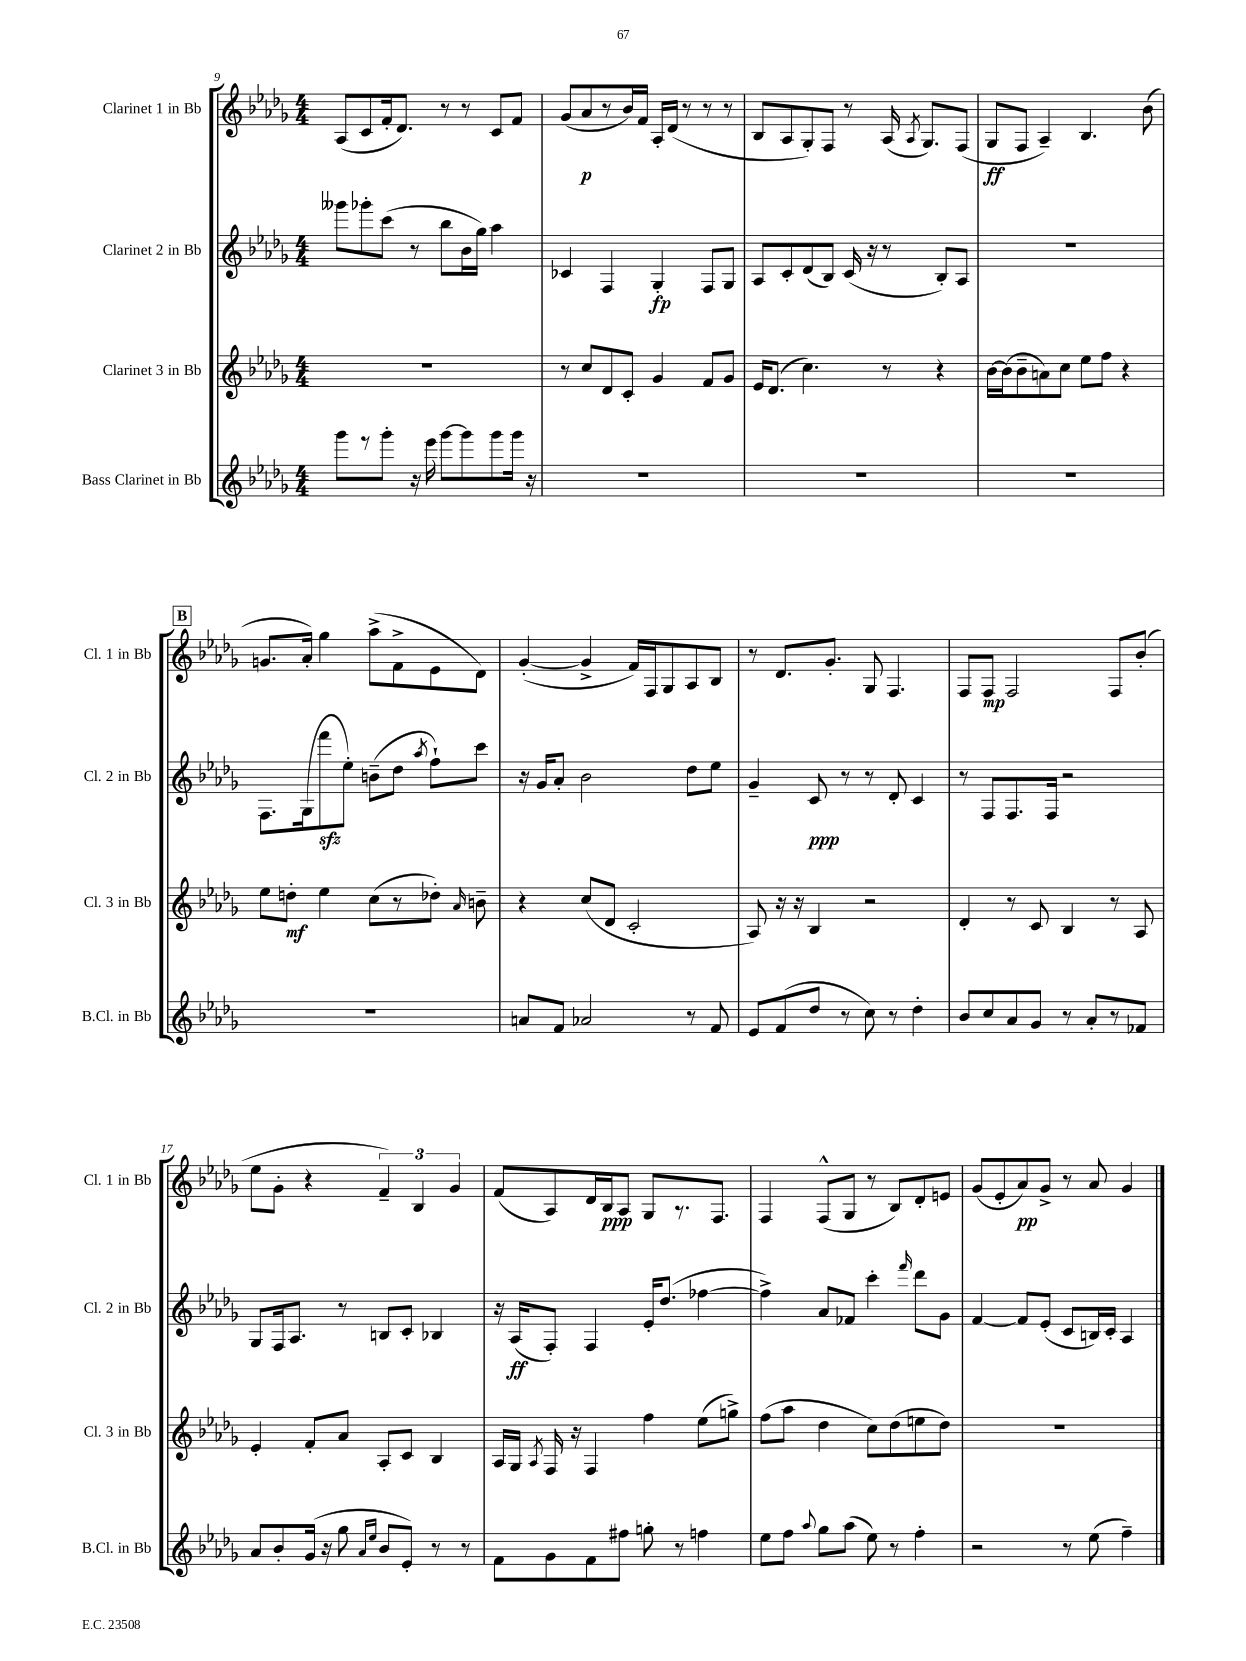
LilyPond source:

<<
\new StaffGroup <<
\new Staff = "s0" \with { instrumentName = "Clarinet 1 in Bb" shortInstrumentName = "Cl. 1 in Bb" } {
    \clef treble \key des \major \numericTimeSignature \time 4/4
    \autoBeamOff aes8[( c'8 f'16-. des'8.]) r8 r8 c'8[ f'8] |
    ges'8[( aes'8\p r8 bes'16) f'16] aes16[-. des'16]( r8 r8 r8 |
    bes8[ aes8 ges8-.) f8] r8 aes16( \acciaccatura { aes8 } ges8.[) f8]( |
    ges8[\ff f8] aes4--) bes4. bes'8( |
    \mark \markup { \box "B" } g'8.[ aes'16]-.) ges''4 aes''8[->( f'8-> ees'8 des'8]) |
    ges'4~-.( ges'4-> f'16[) f16 ges8 aes8 bes8] |
    r8 des'8.[ ges'8.]-. ges8 f4. |
    f8[ f8]\mp f2 f8[ bes'8]-.( |
    ees''8[ ges'8]-. r4 \tuplet 3/2 { f'4--) bes4 ges'4 } |
    f'8[( aes8) des'16 bes16\ppp aes8] ges8[ r8. f8.] |
    f4 f8[-^( ges8] r8 bes8[) des'8-. e'8] |
    ges'8[( ees'8-. aes'8\pp) ges'8]-> r8 aes'8 ges'4 \bar "|." |
}
\new Staff = "s1" \with { instrumentName = "Clarinet 2 in Bb" shortInstrumentName = "Cl. 2 in Bb" } {
    \clef treble \key des \major \numericTimeSignature \time 4/4
    \autoBeamOff geses'''8[ ges'''8-. c'''8]( r8 bes''8[ bes'16 ges''16]) aes''4 |
    ces'4 f4 ges4-.\fp f8[ ges8] |
    aes8[ c'8-. des'8( bes8]) c'16( r16 r8 bes8[-.) aes8] |
    R1 |
    \mark \markup { \box "B" } f8.[ ges16( f'''8\sfz ees''8]-.) b'8[--( des''8] \acciaccatura { aes''8 } f''8[-!) c'''8] |
    r16 ges'16[ aes'8]-. bes'2 des''8[ ees''8] |
    ges'4-- c'8\ppp r8 r8 des'8-. c'4 |
    r8 f8[ f8. f16] r2 |
    ges8[ f16 aes8.] r8 b8[ c'8]-. bes4 |
    r16 aes16[\ff( f8]-.) f4 ees'16[-. des''8.]( fes''4~ |
    fes''4->) aes'8[ fes'8] c'''4-. \grace { f'''16 } des'''8[ ges'8] |
    f'4~ f'8[ ees'8]-.( c'8[ b16) c'16]-. aes4 \bar "|." |
}
\new Staff = "s2" \with { instrumentName = "Clarinet 3 in Bb" shortInstrumentName = "Cl. 3 in Bb" } {
    \clef treble \key des \major \numericTimeSignature \time 4/4
    \autoBeamOff R1 |
    r8 c''8[ des'8 c'8]-. ges'4 f'8[ ges'8] |
    ees'16[ des'8.]( c''4.) r8 r4 |
    bes'16[~ bes'16( bes'8-- a'8) c''8] ees''8[ f''8] r4 |
    \mark \markup { \box "B" } ees''8[ d''8]-.\mf ees''4 c''8[( r8 des''8]-.) \grace { aes'16 } b'8-- |
    r4 c''8[( des'8] c'2-. |
    aes8) r16 r16 bes4 r2 |
    des'4-. r8 c'8 bes4 r8 aes8 |
    ees'4-. f'8[-. aes'8] aes8[-. c'8] bes4 |
    aes16[ ges16] \acciaccatura { aes8 } f16 r16 f4 f''4 ees''8[( g''8]->) |
    f''8[( aes''8] des''4 c''8[) des''8( e''8 des''8]) |
    R1 \bar "|." |
}
\new Staff = "s3" \with { instrumentName = "Bass Clarinet in Bb" shortInstrumentName = "B.Cl. in Bb" } {
    \clef treble \key des \major \numericTimeSignature \time 4/4
    \autoBeamOff ges'''8[ r8 ges'''8]-. r16 ees'''16 ges'''8[~ ges'''8 ges'''8 ges'''16] r16 |
    R1 |
    R1 |
    R1 |
    \mark \markup { \box "B" } R1 |
    a'8[ f'8] aes'2 r8 f'8 |
    ees'8[ f'8( des''8] r8 c''8) r8 des''4-. |
    bes'8[ c''8 aes'8 ges'8] r8 aes'8[-. r8 fes'8] |
    aes'8[ bes'8-. ges'16]( r16 ges''8 \grace { aes'16[ ees''16] } bes'8[ ees'8]-.) r8 r8 |
    f'8[ ges'8 f'8 fis''8] g''8-. r8 f''4 |
    ees''8[ f''8] \appoggiatura { aes''8 } ges''8[ aes''8]( ees''8) r8 f''4-. |
    r2 r8 ees''8( f''4--) \bar "|." |
}
>>
>>
\layout { \context { \Score currentBarNumber = #9 } }
